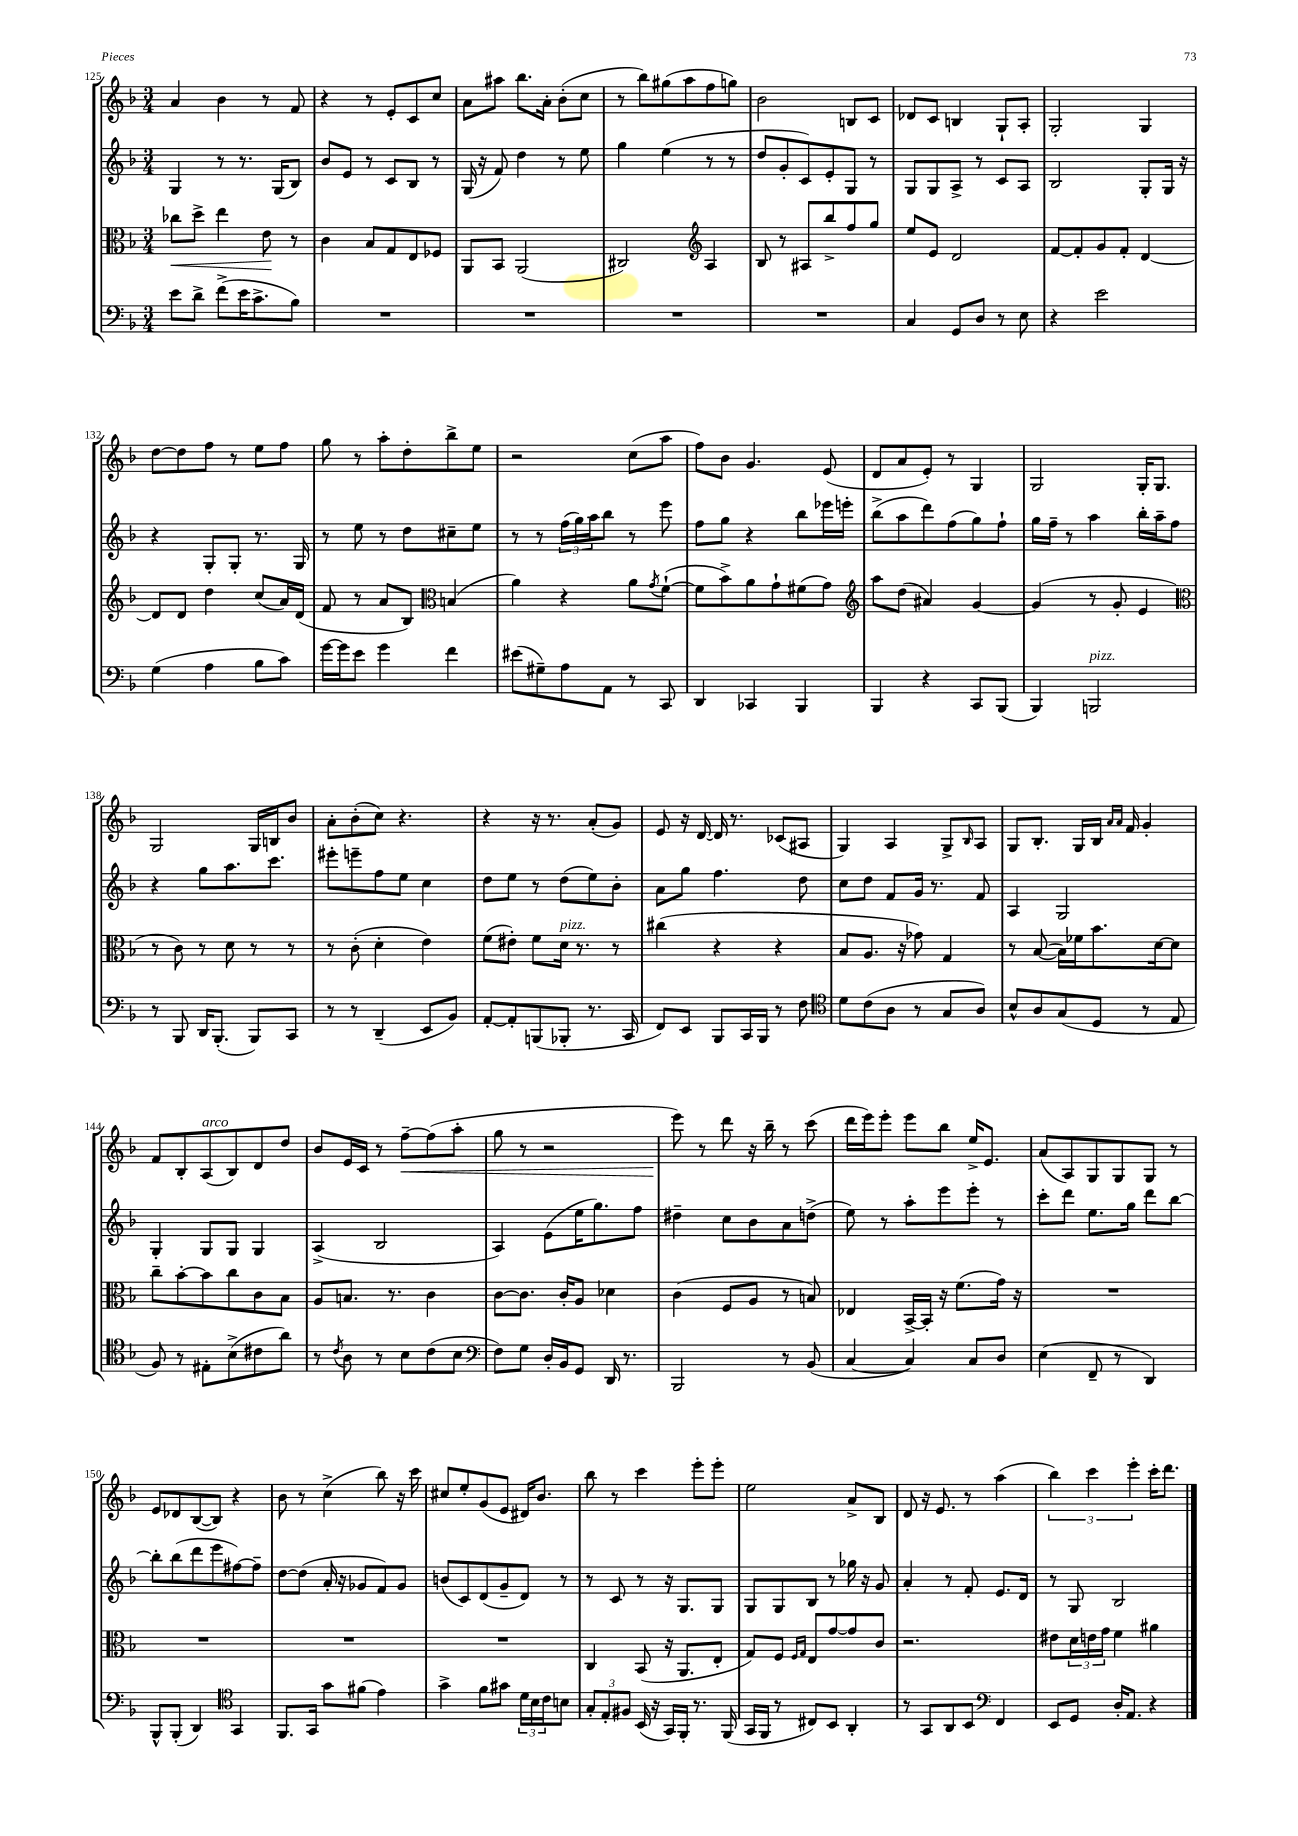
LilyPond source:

<<
\new StaffGroup <<
\new Staff = "s0" {
    \clef treble \key f \major \numericTimeSignature \time 3/4
    a'4 bes'4 r8 f'8 |
    r4 r8 e'8-. c'8 c''8 |
    a'8 ais''8 bes''8. a'16-. bes'8-.( c''8 |
    r8 bes''8) gis''8( a''8 f''8 g''8) |
    bes'2 b8 c'8 |
    des'8 c'8 b4 g8-! a8-. |
    g2-. g4 |
    d''8~ d''8 f''8 r8 e''8 f''8 |
    g''8 r8 a''8-. d''8-. bes''8-> e''8 |
    r2 c''8( a''8 |
    f''8) bes'8 g'4. e'8( |
    d'8 a'8 e'8-.) r8 g4 |
    g2 g16-. g8. |
    g2 g16 b16 bes'8 |
    a'8-. bes'8-.( c''8) r4. |
    r4 r16 r8. a'8-.( g'8) |
    e'8 r16 d'16~ d'16 r8. ces'8( ais8 |
    g4) a4 g8-> \grace { bes16 } a8 |
    g8 bes8.-. g16 bes16 \grace { a'16 a'16 } f'16 g'4-. |
    f'8 bes8-. a8^\markup { \italic "arco" }( bes8) d'8 d''8 |
    bes'8 e'16 c'16 r8 f''8~--\< f''8( a''8-. |
    g''8 r8 r2 |
    e'''8\!) r8 d'''8 r16 bes''16-- r8 c'''8( |
    d'''16 e'''16) e'''8-. e'''8 bes''8 e''16-> e'8. |
    a'8( a8) g8 g8 g8 r8 |
    e'8 des'8 bes8~( bes8) r4 |
    bes'8 r8 c''4->( bes''8) r16 c'''16 |
    cis''8 e''8-. g'8( e'8 dis'16) bes'8. |
    bes''8 r8 c'''4 e'''8-. e'''8-. |
    e''2 a'8-> bes8 |
    d'8 r16 e'8. r8 a''4( |
    \tuplet 3/2 { bes''4) c'''4 e'''4-. } c'''16-. d'''8. \bar "|." |
}
\new Staff = "s1" {
    \clef treble \key f \major \numericTimeSignature \time 3/4
    g4 r8 r8. g16( bes8) |
    bes'8 e'8 r8 c'8 bes8 r8 |
    g16( r16 f'8) d''4 r8 e''8 |
    g''4 e''4( r8 r8 |
    d''8 g'8-. c'8) e'8-. g8 r8 |
    g8 g8 a8-> r8 c'8 a8 |
    bes2 g8-. g16 r16 |
    r4 g8-. g8-. r8. g16 |
    r8 e''8 r8 d''8 cis''8-- e''8 |
    r8 r8 \tuplet 3/2 { f''16( g''16) a''16 } bes''8 r8 e'''8 |
    f''8 g''8 r4 bes''8 ees'''16 e'''16-. |
    bes''8->( a''8 d'''8) f''8( g''8) f''8-! |
    g''16 f''16-- r8 a''4 bes''16-. a''16-- f''8 |
    r4 g''8 a''8. c'''8. |
    eis'''8-. e'''8-- f''8 e''8 c''4 |
    d''8 e''8 r8 d''8( e''8) bes'8-. |
    a'8 g''8 f''4. d''8 |
    c''8 d''8 f'8 g'16 r8. f'8 |
    a4 g2 |
    g4-. g8 g8 g4 |
    a4->( bes2 |
    a4) e'8( e''16 g''8.) f''8 |
    dis''4-- c''8 bes'8 a'8 d''8->( |
    e''8) r8 a''8-. e'''8 e'''8-. r8 |
    c'''8-. d'''8 e''8. g''16 d'''8 bes''8~ |
    bes''8-. bes''8( d'''8 e'''8 fis''8~) fis''8-- |
    d''8~ d''8( a'16-. r16 ges'8 f'8) ges'8 |
    b'8( c'8) d'8( g'8-- d'8) r8 |
    r8 c'8 r8 r16 g8. g8 |
    g8 g8 bes8 r8 ges''16 r16 g'8 |
    a'4-. r8 f'8-. e'8. d'16 |
    r8 g8 bes2 \bar "|." |
}
\new Staff = "s2" {
    \clef alto \key f \major \numericTimeSignature \time 3/4
    ces''8\< d''8-> e''4 e'8\! r8 |
    c'4 bes8 g8 e8 fes8 |
    a,8 bes,8 a,2( |
    cis2) \clef treble a4 |
    bes8 r8 ais8 bes''8-> f''8 g''8 |
    e''8 e'8 d'2 |
    f'8~ f'8-. g'8 f'8-. d'4~ |
    d'8 d'8 d''4 c''8( a'16) d'16( |
    f'8 r8 a'8 bes8) \clef alto b4( |
    a'4) r4 a'8 \acciaccatura { g'8 } f'8~-!( |
    f'8 bes'8->) a'8 g'8-! fis'8( g'8) |
    \clef treble a''8 d''8( ais'4) g'4~ |
    g'4( r8 g'8-. e'4 |
    \clef alto r8 c'8) r8 d'8 r8 r8 |
    r8 c'8-.( d'4-. e'4) |
    f'8( eis'8-.) f'8 d'16^\markup { \italic "pizz." } r8. r8 |
    cis''4( r4 r4 |
    bes8 a8. r16 ges'8) g4 |
    r8 bes8~( bes16) fes'16 bes'8. d'16~ d'8 |
    c''8-- bes'8~-. bes'8 c''8 c'8 bes8 |
    a8 b8. r8. c'4 |
    c'8~ c'8. c'16-. a8 des'4 |
    c'4( f8 a8 r8 b8) |
    ees4 bes,16~-> bes,16-. r16 f'8.( g'16) r16 |
    R2. |
    R2. |
    R2. |
    R2. |
    c4 bes,8( r16 a,8. e8-. |
    g8) f8 \grace { f16 g16 } e8 g'8~ g'8 c'8 |
    r2. |
    eis'8 \tuplet 3/2 { d'16 e'16 g'16 } f'4 ais'4 \bar "|." |
}
\new Staff = "s3" {
    \clef bass \key f \major \numericTimeSignature \time 3/4
    e'8 d'8-> f'8->( e'16 c'8.-> bes8) |
    R2. |
    R2. |
    R2. |
    R2. |
    c4 g,8 d8 r8 e8 |
    r4 e'2 |
    g4( a4 bes8 c'8) |
    g'16~ g'16 e'8 g'4 f'4 |
    eis'8( gis8--) a8 a,8 r8 c,8 |
    d,4 ces,4 bes,,4 |
    bes,,4 r4 c,8 bes,,8( |
    bes,,4) b,,2^\markup { \italic "pizz." } |
    r8 bes,,8 d,16 bes,,8.-.( bes,,8) c,8 |
    r8 r8 d,4--( e,8 bes,8) |
    a,8~-. a,8-. b,,8( bes,,8-. r8. c,16 |
    f,8) e,8 bes,,8 c,16 bes,,16 r8 f8 |
    \clef tenor d'8 c'8( a8 r8 g8 a8) |
    bes8-^ a8 g8( d8 r8 e8 |
    f8) r8 eis8-. bes8->( cis'8 a'8) |
    r8 \acciaccatura { c'8 } a8 r8 bes8 c'8( bes8 |
    \clef bass f8) g8 d16-. bes,16 g,8 d,16 r8. |
    bes,,2 r8 bes,8( |
    c4~ c4) c8 d8 |
    e4( f,8-- r8 d,4) |
    bes,,8-^ bes,,8-.( d,4) \clef tenor g,4 |
    f,8. g,16 g'8 fis'8( e'4) |
    g'4-> f'8 gis'8 \tuplet 3/2 { d'16 bes16 c'16 } b8 |
    \tuplet 3/2 { g8-. e8-. fis8 } bes,16( r16 g,16) f,16-. r8. f,16( |
    g,16 f,16 r8 cis8) bes,8 a,4-. |
    r8 g,8 a,8 bes,8 \clef bass f,4 |
    e,8 g,8 d16-. a,8. r4 \bar "|." |
}
>>
>>
\layout { \context { \Score currentBarNumber = #125 } }
